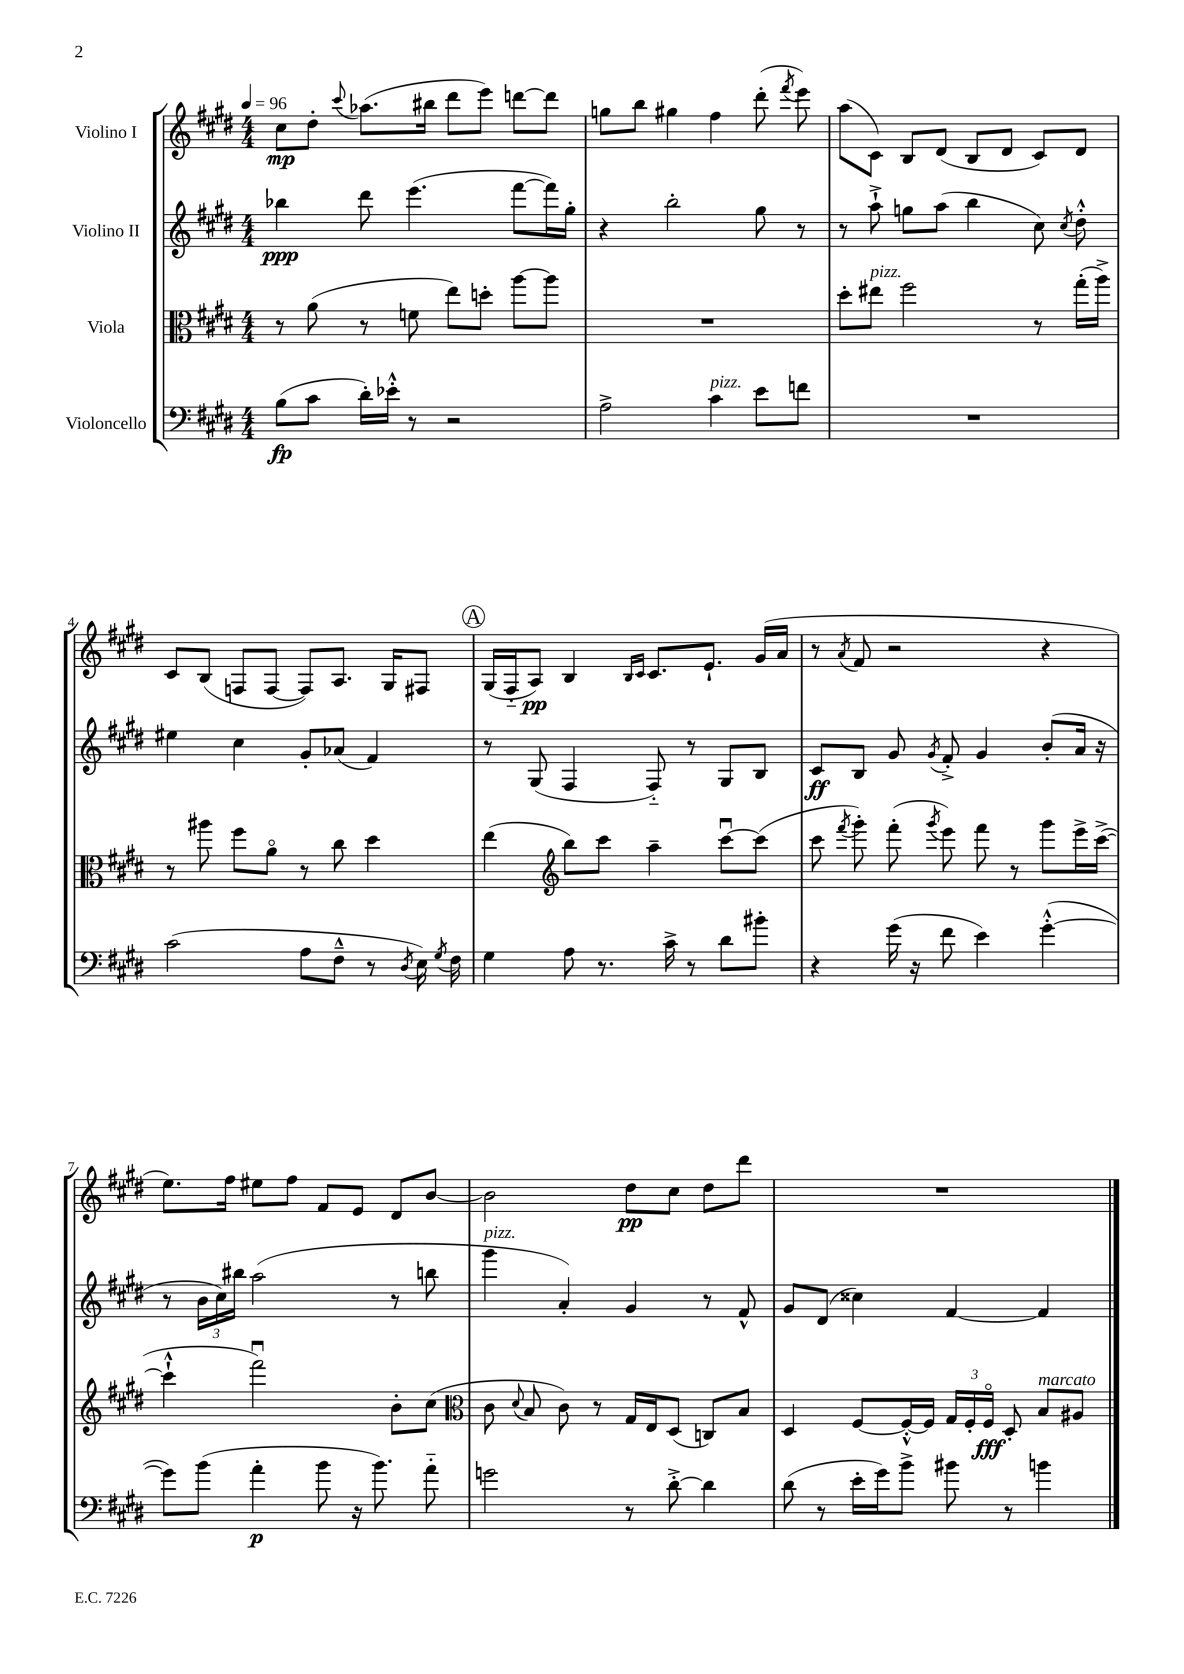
<<
\new StaffGroup <<
\new Staff = "s0" \with { instrumentName = "Violino I" } {
    \clef treble \key e \major \numericTimeSignature \time 4/4 \tempo 4 = 96
    \autoBeamOff cis''8[\mp dis''8]-. \appoggiatura { cis'''8 } aes''8.[( bis''16] dis'''8[ e'''8]) d'''8[~ d'''8] |
    g''8[ b''8] gis''4 fis''4 dis'''8-.( \acciaccatura { fis'''8 } e'''8) |
    a''8[( cis'8]) b8[ dis'8]( b8[ dis'8] cis'8[) dis'8] |
    cis'8[ b8]( f8[ f8]~ f8[) a8.] gis16[ fis8] |
    \mark \markup { \circle "A" } gis16[( fis16-_ a8]\pp) b4 \grace { b16[ cis'16] } cis'8.[ e'8.]-! gis'16[( a'16] |
    r8 \acciaccatura { a'8 } fis'8 r2 r4 |
    e''8.[) fis''16] eis''8[ fis''8] fis'8[ e'8] dis'8[ b'8]~ |
    b'2 dis''8[\pp cis''8] dis''8[ dis'''8] |
    R1 \bar "|." |
}
\new Staff = "s1" \with { instrumentName = "Violino II" } {
    \clef treble \key e \major \numericTimeSignature \time 4/4
    \autoBeamOff bes''4\ppp dis'''8 e'''4.( fis'''8[~ fis'''16) gis''16]-. |
    r4 b''2-. gis''8 r8 |
    r8 a''8-!-> g''8[ a''8]( b''4 cis''8) \acciaccatura { cis''8 } dis''8-.-^ |
    eis''4 cis''4 gis'8[-. aes'8]( fis'4) |
    \mark \markup { \circle "A" } r8 gis8( fis4 fis8-_) r8 gis8[ b8] |
    cis'8[\ff b8] gis'8 \acciaccatura { gis'8 } fis'8-.-> gis'4 b'8[-.( a'16] r16 |
    r8 \tuplet 3/2 { b'16[ cis''16) bis''16] } a''2( r8 b''8 |
    gis'''4^\markup { \italic "pizz." } a'4-.) gis'4 r8 fis'8-^ |
    gis'8[ dis'8]( cisis''4) fis'4~ fis'4 \bar "|." |
}
\new Staff = "s2" \with { instrumentName = "Viola" } {
    \clef alto \key e \major \numericTimeSignature \time 4/4
    \autoBeamOff r8 a'8( r8 f'8 e''8[) d''8]-. a''8[~ a''8] |
    R1 |
    dis''8[-. eis''8]^\markup { \italic "pizz." } fis''2 r8 gis''16[-.( a''16]->) |
    r8 ais''8 fis''8[ a'8]\flageolet r8 cis''8 dis''4 |
    \mark \markup { \circle "A" } e''4( \clef treble b''8[) cis'''8] a''4-- cis'''8[~\downbow cis'''8]( |
    cis'''8 \acciaccatura { fis'''8 } gis'''8-.) fis'''8-.( \acciaccatura { gis'''8 } e'''8) fis'''8 r8 gis'''8[ e'''16-> cis'''16]~->( |
    cis'''4-!-^ fis'''2\downbow) b'8[-. cis''8]( |
    \clef alto cis'8 \appoggiatura { dis'8 } b8 cis'8) r8 gis16[ e16 dis8]( c8[) b8] |
    dis4 fis8[~ fis16~-.-^ fis16] \tuplet 3/2 { gis16[ fis16-. fis16]\flageolet\fff } dis8-. b8[^\markup { \italic "marcato" } ais8] \bar "|." |
}
\new Staff = "s3" \with { instrumentName = "Violoncello" } {
    \clef bass \key e \major \numericTimeSignature \time 4/4
    \autoBeamOff b8[\fp( cis'8] dis'16[-.) ees'16]-.-^ r8 r2 |
    a2-> cis'4^\markup { \italic "pizz." } e'8[ f'8] |
    R1 |
    cis'2( a8[ fis8]---^ r8 \acciaccatura { dis8 } e16) \acciaccatura { gis8 } fis16 |
    \mark \markup { \circle "A" } gis4 a8 r8. cis'16-> r8 dis'8[ bis'8]-. |
    r4 gis'16( r16 fis'8 e'4) gis'4~-.-^( |
    gis'8[) b'8]( a'4-.\p b'8 r16 b'8.) a'8-_ |
    g'2 r8 dis'8~-.-> dis'4 |
    dis'8( r8 e'16[-. gis'16) b'8]-> bis'8 r8 b'4 \bar "|." |
}
>>
>>
